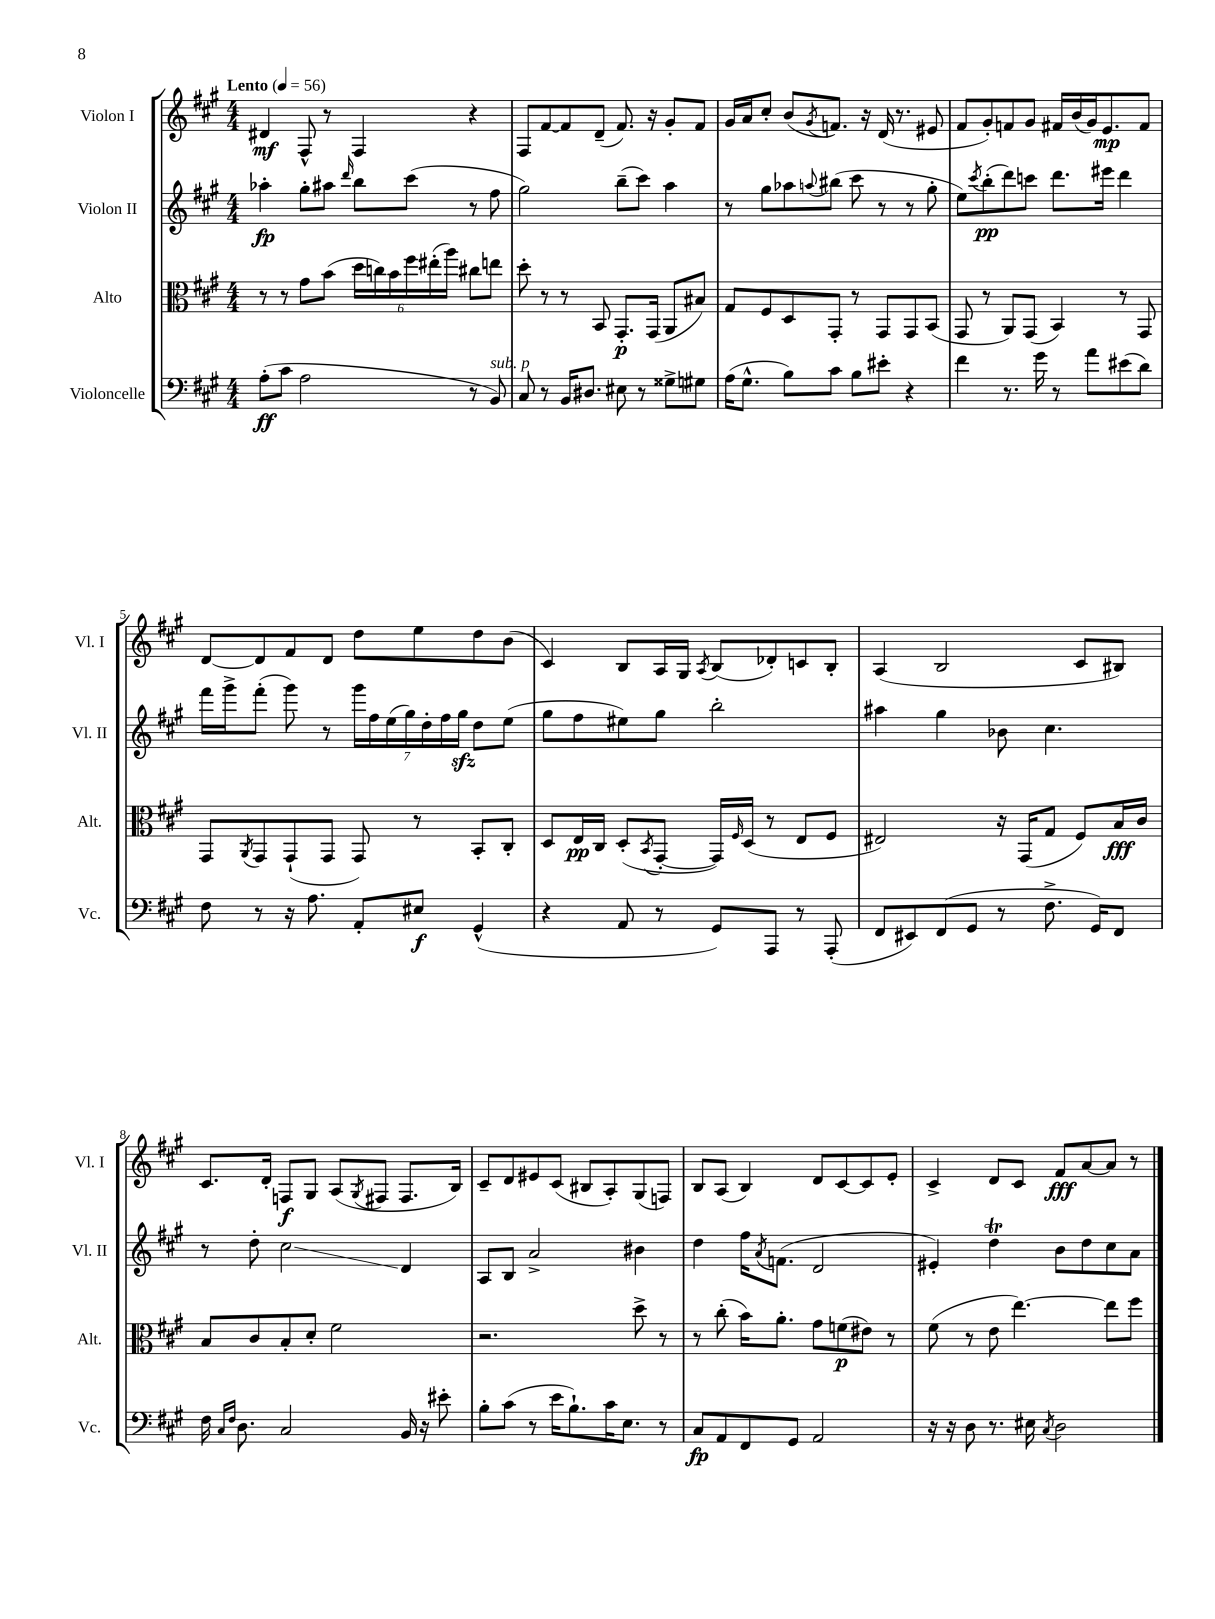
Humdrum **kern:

**kern	**kern	**kern	**kern
*staff4	*staff3	*staff2	*staff1
*clefF4	*clefC3	*clefG2	*clefG2
*k[f#c#g#]	*k[f#c#g#]	*k[f#c#g#]	*k[f#c#g#]
*M4/4	*M4/4	*M4/4	*M4/4
*MM56	*MM56	*MM56	*MM56
(8A'\L	8r	4aa-'\	4d#/
8c#\J	8r	.	.
2A\	8g#\L	8gg#'\L	8F#^^/
.	(8b\J	8aa#\J	8r
.	.	16qqddd/	.
.	24dd\LL	8bb\L	4F#/
.	24cc\)	.	.
.	24b\	.	.
.	24ff#\	(8ccc#\J	.
.	(24ee#'\	.	.
.	24aa\JJ)	.	.
8r	8cc#\L	8r	4r
8BB/)	8ee\J	8ff#\	.
=	=	=	=
8C#/	8dd'\	2gg#\)	8F#/L
8r	8r	.	[8f#/
16BB/LK	8r	.	8f#/]
8.D#/J	.	.	.
.	8BB/	.	(8d~/J
8E#\	8.GG#'/L	(8bb~\L	8.f#/)
8r	.	8ccc#\J)	.
.	(16GG#/Jk	.	16r
8G##^\L	8AA/L	4aa\	8g#'/L
8G#\J	8B#/J)	.	8f#/J
=	=	=	=
(16A\LK	8G#/L	8r	16g#/LL
8.G#^^\J	.	.	16a/J
.	8F#/	8gg#\L	8cc#'/J
8B\L)	8D/	8aa-\	(8b/L
.	.	8qqaa/	8qg#/
8c#\J	8GG#'/J	(8bb#\J	8.f/J)
8B\L	8r	8ccc#\	.
.	.	.	16r
8e#'\J	8GG#/L	8r	(16d/
.	.	.	8.r
4r	8GG#/	8r	.
.	(8BB/J	8gg#'\	8e#/
=	=	=	=
4f#\	8GG#/	8ee\L)	8f#/L
.	.	8qccc#/	.
.	8r	(8bb'\	8g#'/)
8.r	8AA/L)	8ddd\)	8f/
.	(8GG#/J	8ccc\J	8g#/J
16g#\	.	.	.
8r	4BB/)	8.ddd\L	16f#/LL
.	.	.	(16b/
8a\L	.	.	16g#/J)
.	.	16eee#\Jk	8.e/
(8e#\	8r	4ddd\	.
8d\J)	8GG#/	.	8f#/J
=	=	=	=
8F#\	8GG#/L	16fff#\LL	[8d/L
.	.	16ggg#^\J	.
.	8qAA/	.	.
8r	8GG#/	(8fff#'\J	8d/]
16r	(8GG#`/	8ggg#\)	8f#/
8.A\	.	.	.
.	8GG#/J	8r	8d/J
8AA'/L	8GG#/)	28ggg#\LL	8dd\L
.	.	28ff#\	.
.	.	(28ee\	.
.	.	28gg#\)	.
8E#/J	8r	.	8ee\
.	.	28dd'\	.
.	.	28ff#\	.
.	.	28gg#\JJ	.
(4GG#^^/	8BB'/L	8dd\L	8dd\
.	8C#'/J	(8ee\J	(8b\J
=	=	=	=
4r	8D/L	8gg#\L	4c#/)
.	16E/L	8ff#\	.
.	16C#/JJ	.	.
8AA/	(8D'/L	8ee#\)	8B/L
.	8qBB/	.	.
8r	[8GG#'/J	8gg#\J	16A/L
.	.	.	16G#/JJ
.	.	.	8qA/
8GG#/L)	16GG#/]LL)	2bb'\	(8B/L
.	16qqF#/	.	.
.	(16D/JJ	.	.
8AAA/J	8r	.	8d-'/)
8r	8E/L	.	8c/
(8AAA'/	8F#/J	.	8B'/J
=	=	=	=
8FF#/L	2E#/)	4aa#\	(4A/
8EE#/)	.	.	.
(8FF#/	.	4gg#\	2B/
8GG#/J	.	.	.
8r	16r	8b-\	.
.	(16GG#/LK	.	.
8.F#^\	8G#/J	4.cc#\	.
.	8F#/L)	.	8c#/L
16GG#/LK)	.	.	.
8FF#/J	16B/L	.	8B#/J)
.	16c#/JJ	.	.
=	=	=	=
16F#\	8B/L	8r	8.c#/L
16qqC#/LL	.	.	.
16qqF#/JJ	.	.	.
8.D\	.	.	.
.	8c#/	8dd'\	.
.	.	.	16d'/Jk
2C#/	8B'/	2cc#\	8F/L
.	8d'/J	.	8G#/J
.	2f#\	.	(8A/L
.	.	.	8qG#/
.	.	.	8F#/J
16BB/	.	4d/	8.F#/L
16r	.	.	.
8e#'\	.	.	.
.	.	.	16B/Jk)
=	=	=	=
8B'\L	2.r	8A/L	8c#~/L
(8c#\J	.	8B/J	8d/
8r	.	2a^/	8e#/
16e\LK	.	.	(8c#/J
8.B`\)	.	.	.
.	.	.	8B#/L
16c#\K	.	.	8A'/)
8.E\J	.	.	.
.	8dd^\	4b#\	(8G#/
8r	8r	.	8F/J)
=	=	=	=
8C#/L	8r	4dd\	8B/L
8AA/	(8cc#'\	.	(8A/J
8FF#/	16b\LK)	16ff#\LK	4B/)
.	.	8qa/	.
.	8.a'\J	(8.f\J	.
8GG#/J	.	.	.
2AA/	8g#\L	2d/	8d/L
.	(8f\	.	[8c#/
.	8e#\J)	.	8c#/]
.	8r	.	8e'/J
=	=	=	=
16r	(8f#\	4e#'/)	4c#^/
16r	.	.	.
8D\	8r	.	.
8.r	8e\	4dd\	8d/L
.	[4.ee\)	.	8c#/J
16E#\	.	.	.
8qC#/	.	.	.
2D\	.	8b\L	8f#/L
.	.	8dd\	[8a/
.	8ee\]L	8cc#\	8a/]J
.	8ff#\J	8a\J	8r
==	==	==	==
*-	*-	*-	*-
